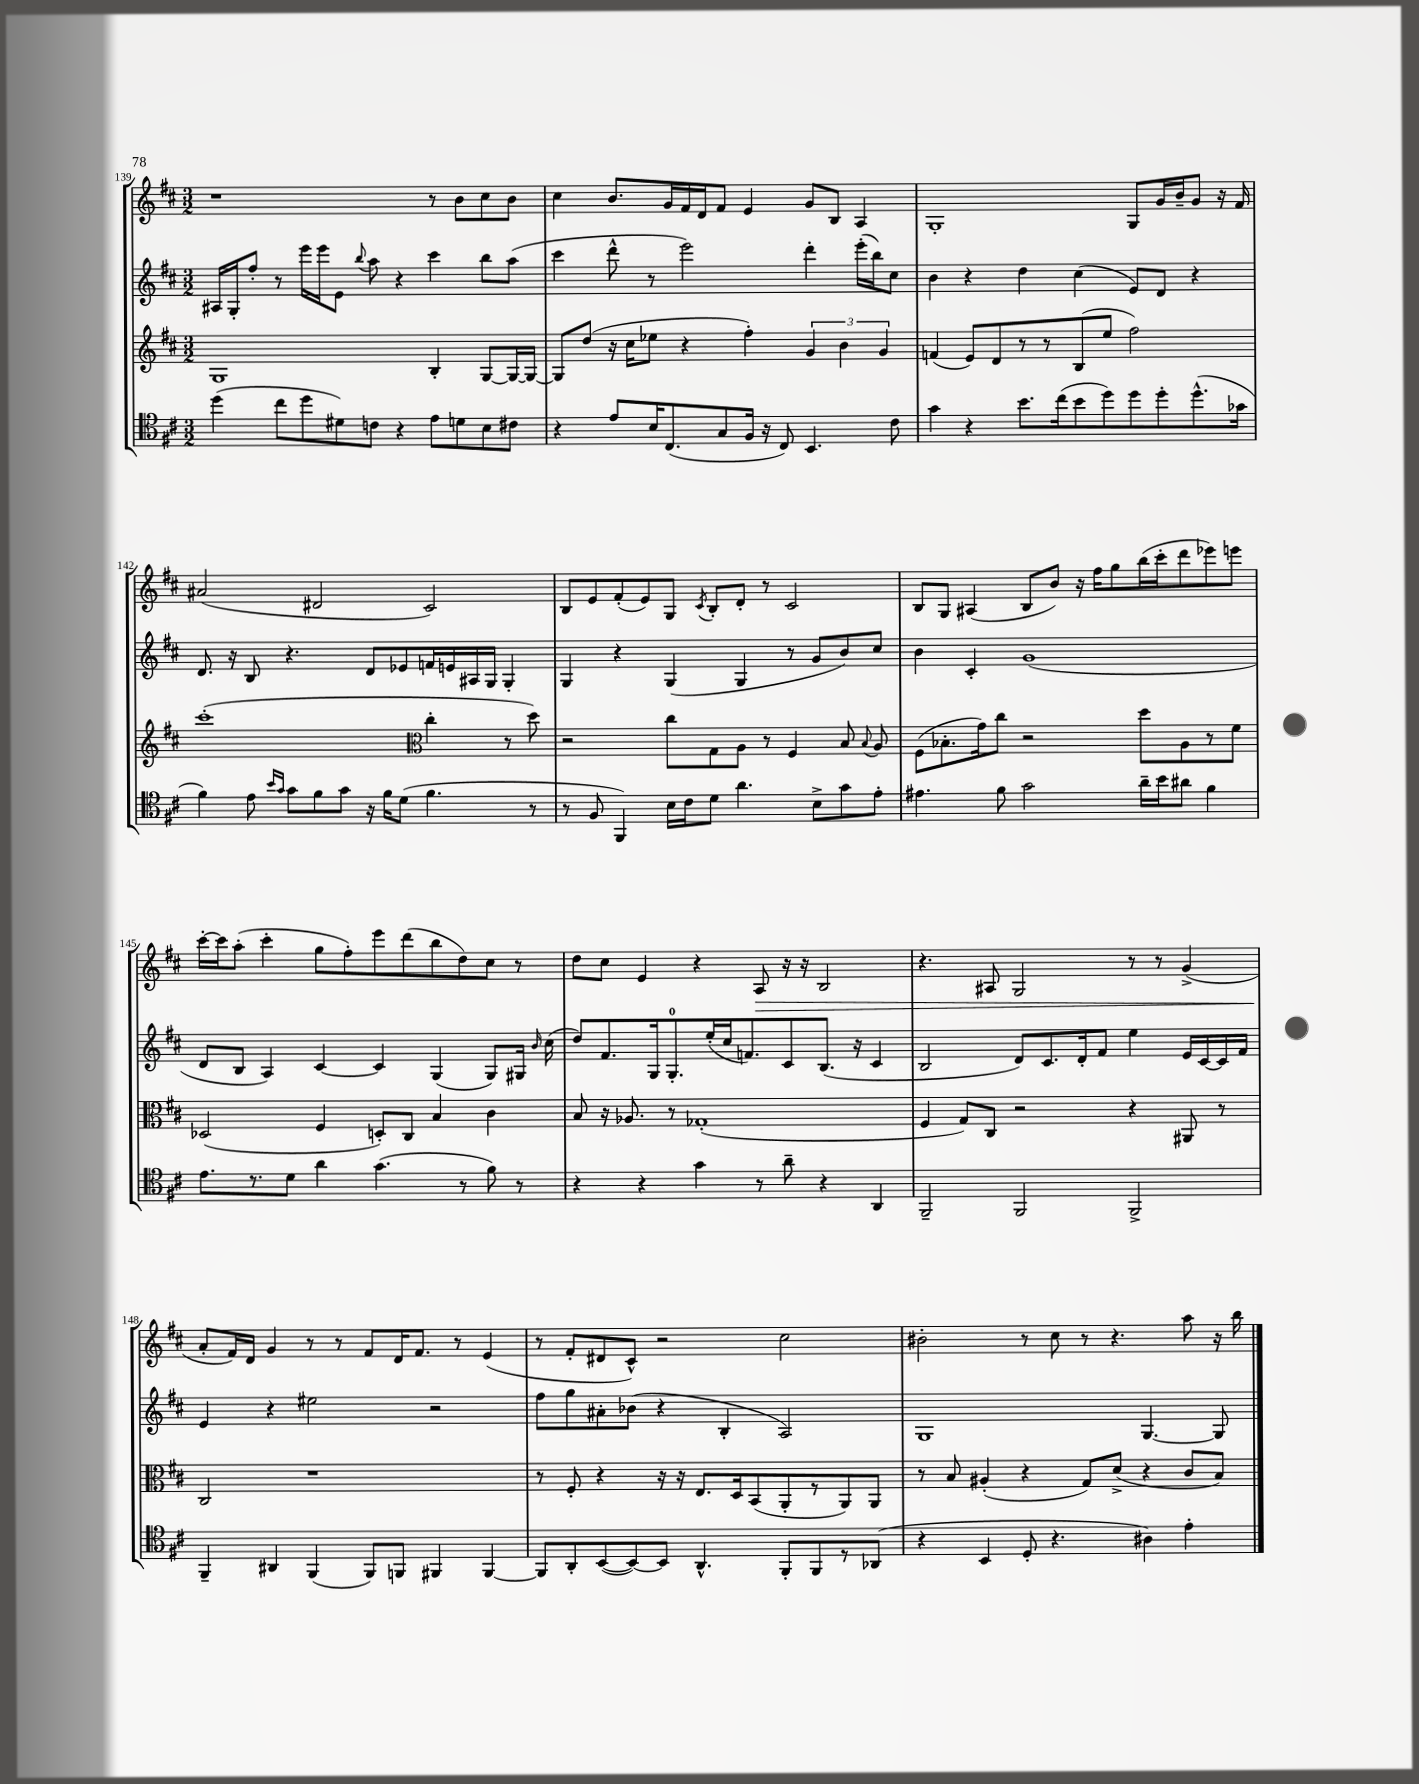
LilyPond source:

<<
\new StaffGroup <<
\new Staff = "s0" {
    \clef treble \key d \major \numericTimeSignature \time 3/2
    \autoBeamOff r1 r8 b'8[ cis''8 b'8] |
    cis''4 b'8.[ g'16 fis'16 d'16 fis'8] e'4 g'8[ b8] a4 |
    g1-. g8[ g'16 b'16-- g'8] r16 fis'16 |
    ais'2( dis'2 cis'2) |
    b8[ e'8 fis'8-.( e'8) g8] \acciaccatura { cis'8 } b8[-. d'8]-. r8 cis'2 |
    b8[ g8] ais4( b8[ b'8]) r16 fis''16[ g''8 b''16( cis'''16-. d'''8 ees'''8) e'''8] |
    cis'''16[~-. cis'''16 a''8]-.( cis'''4-. g''8[ fis''8-.) e'''8 d'''8( b''8 d''8) cis''8] r8 |
    d''8[ cis''8] e'4 r4 a8\> r16 r16 b2 |
    r4. ais8 g2 r8 r8 g'4->( |
    a'8[-.\! fis'16) d'16] g'4 r8 r8 fis'8[ d'16 fis'8.] r8 e'4( |
    r8 fis'8[-. dis'8 cis'8]-^) r2 cis''2 |
    bis'2-. r8 cis''8 r8 r4. a''8 r16 b''16 \bar "|." |
}
\new Staff = "s1" {
    \clef treble \key d \major \numericTimeSignature \time 3/2
    \autoBeamOff ais16[ g16-. fis''8]-. r8 e'''16[ e'''16 e'8] \appoggiatura { b''8 } a''8 r4 cis'''4 b''8[ a''8]( |
    cis'''4 d'''8-^ r8 e'''2) d'''4-. e'''16[-.( b''16) cis''8] |
    b'4 r4 d''4 cis''4( e'8[) d'8] r4 |
    d'8. r16 b8 r4. d'8[ ees'8 f'16 e'16 ais16 g16] g4-. |
    g4 r4 g4( g4 r8 g'8[ b'8) cis''8] |
    b'4 cis'4-. g'1( |
    d'8[ b8] a4) cis'4~ cis'4 g4( g8[) gis16] \grace { b'16 } cis''16( |
    d''8[) fis'8. g16 g8.-0-. e''16-.( cis''16 f'8.) cis'8 b8.]( r16 cis'4 |
    b2 d'8[) cis'8. d'16-. fis'8] e''4 e'16[ cis'16~ cis'16 fis'16] |
    e'4 r4 eis''2 r2 |
    fis''8[ g''8 ais'8-. bes'8]( r4 b4-. a2) |
    g1 g4.~ g8 \bar "|." |
}
\new Staff = "s2" {
    \clef treble \key d \major \numericTimeSignature \time 3/2
    \autoBeamOff g1 b4-. g8[~ g16~ g16]~ |
    g8[ d''8]( r16 cis''16[ ees''8] r4 fis''4-.) \tuplet 3/2 { g'4 b'4 g'4 } |
    f'4( e'8[) d'8 r8 r8 b8( e''8] fis''2) |
    cis'''1-.( \clef alto cis''4-. r8 d''8) |
    r2 cis''8[ g8 a8] r8 fis4 b8 \appoggiatura { b8 } a8 |
    fis8[( bes8.-. g'16) cis''8] r2 d''8[ a8 r8 fis'8] |
    des2( fis4 d8[-.) cis8] b4 cis'4 |
    b8 r16 aes8. r8 ges1-.( |
    fis4 g8[) cis8] r2 r4 ais,8 r8 |
    cis2 r1 |
    r8 fis8-. r4 r16 r16 e8.[ d16 b,8( a,8-. r8 a,8) a,8] |
    r8 b8 ais4-.( r4 g8[) d'8]->( r4 cis'8[ b8]) \bar "|." |
}
\new Staff = "s3" {
    \clef tenor \key d \major \numericTimeSignature \time 3/2
    \autoBeamOff d''4( cis''8[ d''8 dis'8) c'8] r4 e'8[ d'8 b8 cis'8] |
    r4 e'8[ b16 cis8.( g8 fis16] r16 cis8) b,4. cis'8 |
    g'4 r4 b'8.[ cis''16( b'8 d''8) d''8 d''8-. d''8.-^( ges'16] |
    fis'4) e'8 \grace { b'16[ g'16] } g'8[ fis'8 g'8] r16 fis'16[ d'8]( fis'4. r8 |
    r8 fis8 fis,4) b16[ cis'16 d'8] a'4. b8[-> g'8 e'8]-. |
    eis'4. fis'8 g'2 a'16[-- b'16 ais'8] fis'4 |
    e'8.[ r8. d'8] a'4 g'4.( r8 fis'8) r8 |
    r4 r4 g'4 r8 a'8-- r4 a,4 |
    fis,2-- fis,2 fis,2-> |
    fis,4-- ais,4 fis,4( fis,8[) f,8] fis,4 fis,4~ |
    fis,8[ a,8-. b,8~( b,8~) b,8] a,4.-^ fis,8[-. fis,8 r8 aes,8]( |
    r4 b,4 d8-. r4. ais4) e'4-. \bar "|." |
}
>>
>>
\layout { \context { \Score currentBarNumber = #139 } }
